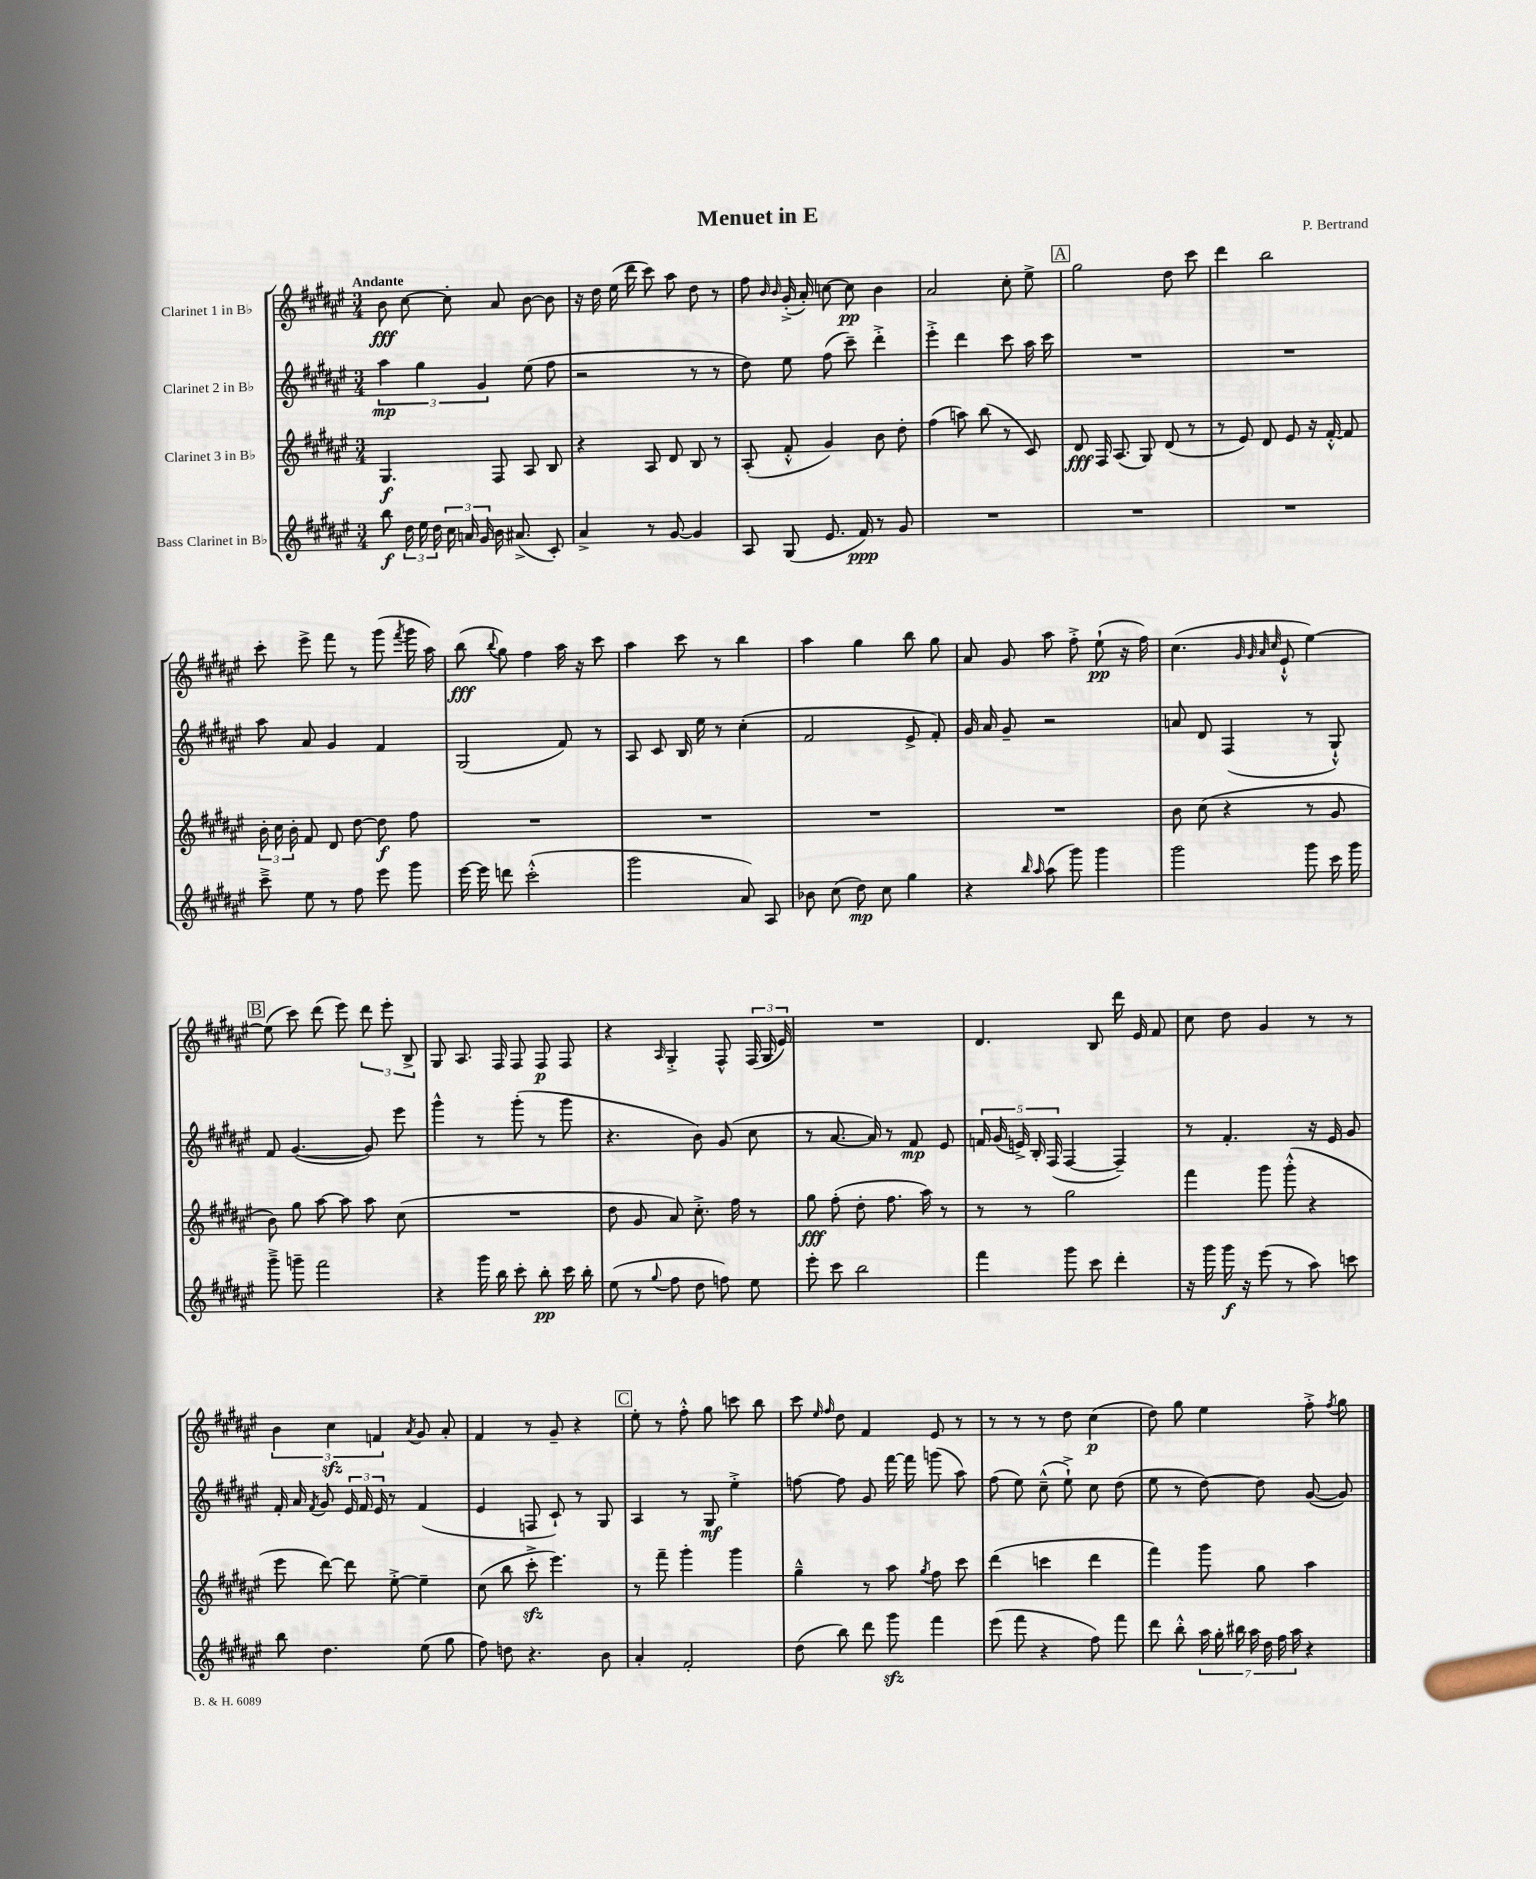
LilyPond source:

\header { title = "Menuet in E" composer = "P. Bertrand" }
<<
\new StaffGroup <<
\new Staff = "s0" \with { instrumentName = "Clarinet 1 in Bb" } {
    \clef treble \key fis \major \numericTimeSignature \time 3/4 \tempo "Andante"
    \autoBeamOff b'8\fff cis''8~ cis''8-. ais'8 b'8~ b'8 |
    r16 dis''16 eis''16( dis'''16 cis'''8) ais''8 dis''8 r8 |
    fis''8 \grace { b'16 b'16 } gis'16-.->( ais'16-.) c''8~ c''8\pp b'4 |
    ais'2 cis''8-. eis''8-> |
    \mark \markup { \box "A" } gis''2 dis''8 cis'''8 |
    dis'''4 b''2 |
    cis'''8-. eis'''8-> fis'''8 r8 gis'''8( \acciaccatura { fis'''8 } gis'''16 ais''16) |
    b''8\fff( \appoggiatura { b''8 } gis''8) fis''4 ais''16 r16 cis'''8 |
    ais''4 cis'''8 r8 b''4 |
    ais''4 gis''4 b''8 gis''8 |
    ais'8 gis'8 ais''8 fis''8-.-> eis''8-!\pp( r16 fis''16) |
    cis''4.( \grace { gis'32 gis'32 ais'32 cis''32 } eis'8-!-^ eis''4~) |
    \mark \markup { \box "B" } eis''8( cis'''8) dis'''8( eis'''8) \tuplet 3/2 { dis'''8 eis'''8-. b8-> } |
    gis8 ais8. fis16 fis8 fis8\p fis8 |
    r4 \grace { ais16 } gis4-.-> fis8-^ \tuplet 3/2 { fis16( gis16 eis'16) } |
    R2. |
    dis'4. b8 dis'''16 eis'16 fis'8 |
    cis''8 dis''8 gis'4 r8 r8 |
    \tuplet 3/2 { b'4 cis''4\sfz f'4 } \acciaccatura { ais'8 } gis'8 ais'8-. |
    fis'4 r8 gis'8-- r4 |
    \mark \markup { \box "C" } eis''8-. r8 fis''8-.-^ gis''8 c'''8 b''8 |
    cis'''8 \grace { eis''16 fis''16 } dis''8 fis'4 eis'8 r8 |
    r8 r8 r8 dis''8 cis''4\p( |
    dis''8) gis''8 eis''4 fis''8-.-> \acciaccatura { fis''8 } gis''8 \bar "|." |
}
\new Staff = "s1" \with { instrumentName = "Clarinet 2 in Bb" } {
    \clef treble \key fis \major \numericTimeSignature \time 3/4
    \autoBeamOff \tuplet 3/2 { ais''4\mp gis''4 gis'4 } eis''8( fis''8 |
    r2 r8 r8 |
    dis''8) eis''8 fis''8( cis'''8--) dis'''4-.-> |
    eis'''4-.-> dis'''4 cis'''8 ais''16 cis'''16 |
    \mark \markup { \box "A" } R2. |
    R2. |
    ais''8 ais'8 gis'4 fis'4 |
    gis2( fis'8) r8 |
    ais8 cis'8 b16 eis''16 r8 cis''4-.( |
    fis'2 eis'8-> fis'8-.) |
    gis'16 ais'16 gis'8-- r2 |
    a'8 dis'8 fis4( r8 gis8-!-^) |
    \mark \markup { \box "B" } fis'8 gis'4.~( gis'8) eis'''8 |
    gis'''4-^ r8 gis'''8-.( r8 gis'''8 |
    r4. b'8) gis'8( cis''8 |
    r8 ais'8.~ ais'16) r8 fis'8\mp eis'8 |
    \tuplet 5/4 { f'16 gis'16( e'16->) b16-. fis16( } fis4~ fis4--) |
    r8 fis'4.-. r16 eis'16 gis'8 |
    fis'16-. ais'16 \acciaccatura { fis'8 } gis'8 \tuplet 3/2 { eis'16 fis'16 eis'16 } r8 fis'4( |
    eis'4 f8 cis'8-!) r8 gis8 |
    \mark \markup { \box "C" } ais4 r8 gis8\mf eis''4-.-> |
    f''8~ f''8 gis'8 fis'''16~ fis'''16 g'''8( ais''8) |
    fis''8( eis''8) cis''8---^( eis''8-!->) cis''8 dis''8( |
    eis''8 r8 dis''8~) dis''8 gis'8~( gis'8) \bar "|." |
}
\new Staff = "s2" \with { instrumentName = "Clarinet 3 in Bb" } {
    \clef treble \key fis \major \numericTimeSignature \time 3/4
    \autoBeamOff gis4.\f fis8 ais8 b8 |
    r4 ais8 dis'8 b8 r8 |
    ais8-.( fis'8-.-^ gis'4) b'8 dis''8-. |
    fis''4( a''8) b''8( r8 cis'8) |
    \mark \markup { \box "A" } dis'8\fff fis16 ais8.( gis8) dis'8( r8 |
    r8 eis'8) dis'8 eis'8 r16 fis'16~-.-^ fis'8 |
    \tuplet 3/2 { b'16-. cis''16 b'16-. } fis'8 dis'8 dis''8~ dis''8\f fis''8 |
    R2. |
    R2. |
    R2. |
    R2. |
    b'8 cis''8( r4 r8 gis'8 |
    \mark \markup { \box "B" } b'8) gis''8 ais''8~ ais''8 ais''8 cis''8( |
    R2. |
    dis''8 gis'8 ais'8) cis''8.-.-> fis''16 r8 |
    gis''8\fff fis''8-.( dis''8-. fis''8. ais''16) r8 |
    r8 r8 gis''2 |
    fis'''4 gis'''8 gis'''8-.-^( r4 |
    eis'''8 dis'''8~) dis'''8 eis''8~-.-> eis''4-- |
    cis''8( b''8 cis'''8-.->\sfz eis'''4.) |
    \mark \markup { \box "C" } r8 fis'''8-- gis'''4-. gis'''4 |
    gis''4---^ r8 ais''8 \acciaccatura { gis''8 } fis''8 cis'''8 |
    dis'''4( c'''4 dis'''4 |
    fis'''4) gis'''8 gis''8 ais''4 \bar "|." |
}
\new Staff = "s3" \with { instrumentName = "Bass Clarinet in Bb" } {
    \clef treble \key fis \major \numericTimeSignature \time 3/4
    \autoBeamOff b''8\f \tuplet 3/2 { dis''16 eis''16 dis''16 } \tuplet 3/2 { cis''16 a'16 gis'16 } b'16 ais'8.->( cis'8-.) |
    ais'4-> r8 gis'8~ gis'4 |
    ais8 gis8( eis'8. fis'16\ppp) r8 gis'8 |
    R2. |
    \mark \markup { \box "A" } R2. |
    R2. |
    cis'''8---> eis''8 r8 fis''8 eis'''8 gis'''8 |
    eis'''16~ eis'''16 d'''8 cis'''2-.-^( |
    gis'''2 ais'8) ais8 |
    bes'8 cis''8( dis''8\mp) cis''8 gis''4 |
    r4 \grace { b''16 ais''16 } ais''8( gis'''8) gis'''4 |
    gis'''2 gis'''8 cis'''16 gis'''16 |
    \mark \markup { \box "B" } gis'''8---> g'''8-- fis'''2 |
    r4 gis'''16 b''16 cis'''8-. b''8-.\pp cis'''16 b''16-. |
    eis''8( r8 \appoggiatura { gis''8 } fis''8 dis''8 f''8) eis''8 |
    eis'''8-. cis'''8 b''2 |
    fis'''4 gis'''8 cis'''8 dis'''4-. |
    r16 gis'''16 gis'''16\f r16 eis'''8( r8 ais''8) c'''8 |
    b''8 dis''4. eis''8( gis''8 |
    fis''8) d''8 r4. b'8 |
    \mark \markup { \box "C" } ais'4-. fis'2-. |
    dis''8( b''8) dis'''8 gis'''8\sfz fis'''4 |
    eis'''8( fis'''8 r4 fis''8) fis'''8 |
    dis'''8 b''8-.-^ \tuplet 7/4 { ais''16 gis''16-. bis''16 ais''16 dis''16 fis''16 ais''16 } r4 \bar "|." |
}
>>
>>
\layout { \context { \Score \remove "Bar_number_engraver" } }
